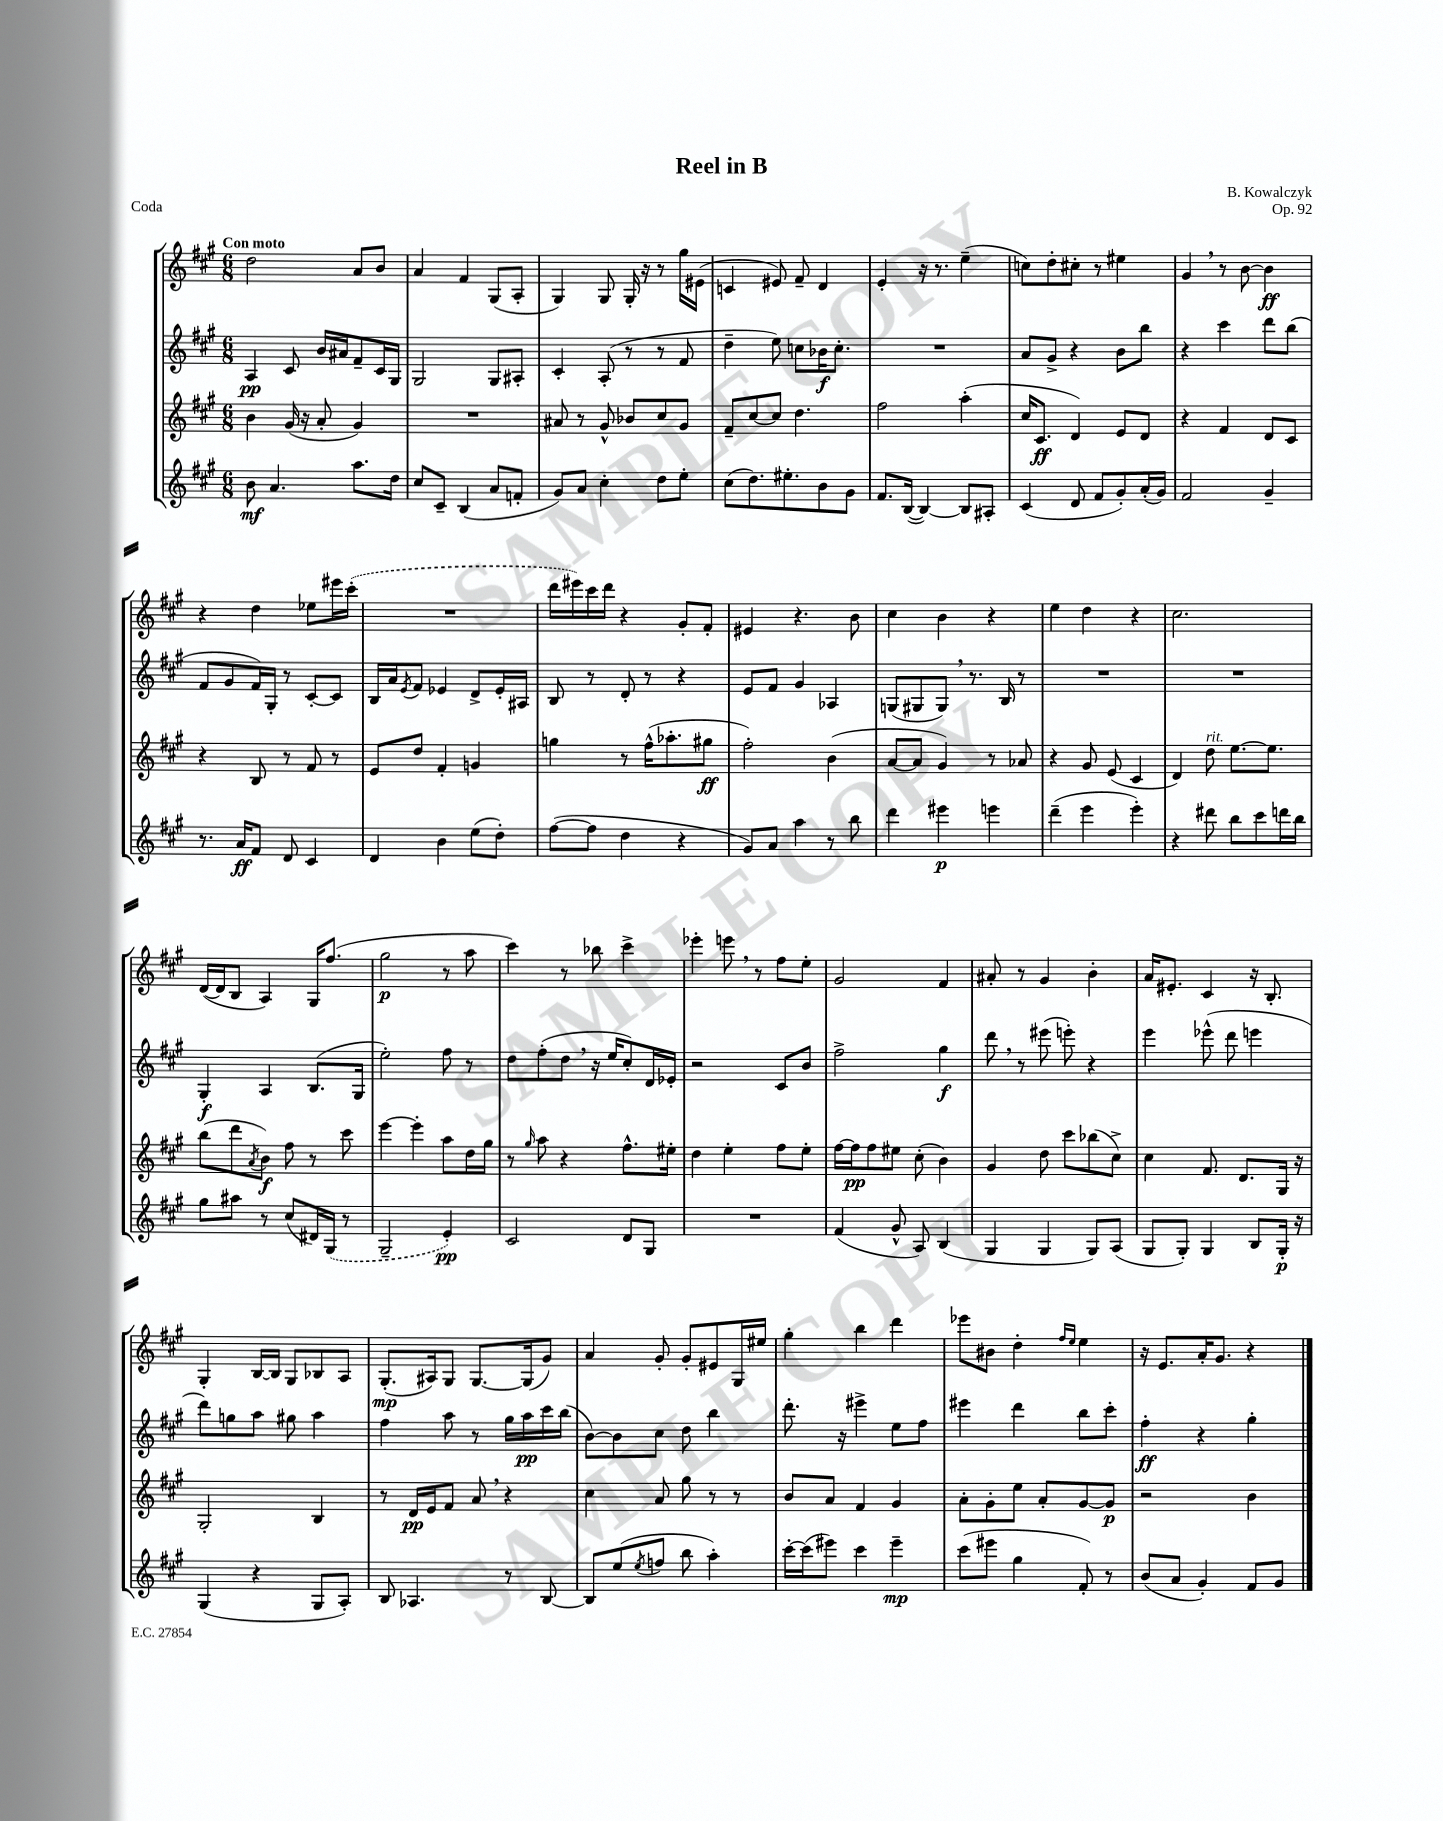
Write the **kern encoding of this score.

**kern	**dynam	**kern	**dynam	**kern	**dynam	**kern	**dynam
*part4	*part4	*part3	*part3	*part2	*part2	*part1	*part1
*staff4	*staff4	*staff3	*staff3	*staff2	*staff2	*staff1	*staff1
*clefG2	*	*clefG2	*	*clefG2	*	*clefG2	*
*k[f#c#g#]	*	*k[f#c#g#]	*	*k[f#c#g#]	*	*k[f#c#g#]	*
*M6/8	*	*M6/8	*	*M6/8	*	*M6/8	*
=1	=1	=1	=1	=1	=1	=1	=1
!	!	!	!	!	!	!LO:TX:a:B:t=Con moto	!
8b\	mf	4b\	.	4A/	pp	2dd\	.
4.a/	.	.	.	.	.	.	.
.	.	(16g#/	.	8c#/	.	.	.
.	.	16r	.	.	.	.	.
.	.	8a'/	.	16b/LL	.	.	.
.	.	.	.	16a#X/J	.	.	.
8.aa\L	.	4g#/)	.	8f#~/	.	8a/L	.
.	.	.	.	16c#/L	.	8b/J	.
16dd\Jk	.	.	.	16G#/JJ	.	.	.
=2	=2	=2	=2	=2	=2	=2	=2
8cc#/L	.	2.r	.	2G#/	.	4a/	.
8c#~/J	.	.	.	.	.	.	.
(4B/	.	.	.	.	.	4f#/	.
8a/L	.	.	.	8G#/L	.	(8G#/L	.
8fn'/J	.	.	.	8A#X'/J	.	8A'/J	.
=3	=3	=3	=3	=3	=3	=3	=3
8g#/L)	.	8a#X/	.	4c#'/	.	4G#/)	.
8a/J	.	8r	.	.	.	.	.
4cc#'\	.	8g#^^/	.	(8A'/	.	8G#/	.
.	.	8b-X/L	.	8r	.	16G#'/	.
.	.	.	.	.	.	16r	.
8dd\L	.	8cc#/	.	8r	.	8r	.
8ee'\J	.	8g#/J	.	8f#/	.	16gg#\LL	.
.	.	.	.	.	.	(16e#X\JJ	.
=4	=4	=4	=4	=4	=4	=4	=4
(8cc#\L	.	8f#~/L	.	4dd~\	.	4cn/	.
8.dd\)	.	[8cc#/	.	.	.	.	.
.	.	8cc#/J]	.	8ee\)	.	8e#X/)	.
8.ee#X'\	.	.	.	.	.	.	.
.	.	4.dd\	.	8ccn\L	.	8f#~/	.
8b\	.	.	.	16b-X\K	f	4d/	.
.	.	.	.	8.cc'\J	.	.	.
8g#\J	.	.	.	.	.	.	.
=5	=5	=5	=5	=5	=5	=5	=5
8.f#/L	.	2ff#\	.	2.r	.	4e'/	.
([16B/Jk	.	.	.	.	.	.	.
4B/_)	.	.	.	.	.	16r	.
.	.	.	.	.	.	8.r	.
8B/L]	.	(4aa'\	.	.	.	(4ee~\	.
8A#X'/J	.	.	.	.	.	.	.
=6	=6	=6	=6	=6	=6	=6	=6
(4c#/	.	16cc#/KL	.	8a/L	.	8ccn\L)	.
.	.	8.c#/J	ff	.	.	.	.
.	.	.	.	8g#^/J	.	8dd'\	.
8d/	.	4d/)	.	4r	.	8cc#X'\J	.
8f#/L	.	.	.	.	.	8r	.
8g#'/)	.	8e/L	.	8b\L	.	4ee#X\	.
(16a'/L	.	8d/J	.	8bb\J	.	.	.
16g#/JJ)	.	.	.	.	.	.	.
=7	=7	=7	=7	=7	=7	=7	=7
2f#/	.	4r	.	4r	.	4g#,/	.
.	.	4f#/	.	4ccc#\	.	8r	.
.	.	.	.	.	.	[8b\	.
4g#~/	.	8d/L	.	8ddd\L	.	4b\]	ff
.	.	8c#/J	.	(8bb\J	.	.	.
!!LO:LB:g=z
=8	=8	=8	=8	=8	=8	=8	=8
8.r	.	4r	.	8f#/L	.	4r	.
.	.	.	.	8g#/	.	.	.
16a/KL	ff	.	.	.	.	.	.
8f#/J	.	8B/	.	16f#/L)	.	4dd\	.
.	.	.	.	16G#'/JJ	.	.	.
8d/	.	8r	.	8r	.	.	.
4c#/	.	8f#/	.	[8c#'/L	.	8ee-X\L	.
.	.	8r	.	8c#/J]	.	16eee#X\L	.
.	.	.	.	.	.	(16ccc#'\JJ	.
=9	=9	=9	=9	=9	=9	=9	=9
4d/	.	8e/L	.	16B/LL	.	2.r	.
.	.	.	.	16a/J	.	.	.
.	.	.	.	8qe/	.	.	.
.	.	8dd/J	.	8f#/J	.	.	.
4b\	.	4f#'/	.	4e-X/	.	.	.
(8ee\L	.	4gn/	.	8d^/L	.	.	.
8dd'\J)	.	.	.	16e-'/L	.	.	.
.	.	.	.	16A#X/JJ	.	.	.
=10	=10	=10	=10	=10	=10	=10	=10
([8ff#\L	.	4ggn\	.	8B/	.	16ddd\LL	.
.	.	.	.	.	.	16eee#X\)	.
8ff#\J]	.	.	.	8r	.	16ccc#\	.
.	.	.	.	.	.	16ddd\JJ	.
4dd\	.	8r	.	8d'/	.	4r	.
.	.	(16ff#^^\KL	.	8r	.	.	.
.	.	8.aa-X'\	.	.	.	.	.
4r	.	.	.	4r	.	8g#'/L	.
.	.	8gg#X\J	ff	.	.	8f#'/J	.
=11	=11	=11	=11	=11	=11	=11	=11
8g#/L)	.	2ff#'\)	.	8e/L	.	4e#X/	.
8a/J	.	.	.	8f#/J	.	.	.
4aa\	.	.	.	4g#/	.	4.r	.
8r	.	(4b\	.	4A-X/	.	.	.
8bb\	.	.	.	.	.	8b\	.
=12	=12	=12	=12	=12	=12	=12	=12
4ddd\	.	[8a/L	.	(8Gn/L	.	4cc#\	.
.	.	8a/J]	.	8G#X/	.	.	.
4eee#X\	p	4g#/)	.	8G#,/J)	.	4b\	.
.	.	.	.	8.r	.	.	.
4eeen\	.	8r	.	.	.	4r	.
.	.	.	.	16B/	.	.	.
.	.	8a-X/	.	8r	.	.	.
=13	=13	=13	=13	=13	=13	=13	=13
(4ddd~\	.	4r	.	2.r	.	4ee\	.
4eee\	.	8g#/	.	.	.	4dd\	.
.	.	(8e/	.	.	.	.	.
4eee'\)	.	4c#/	.	.	.	4r	.
=14	=14	=14	=14	=14	=14	=14	=14
4r	.	4d/)	.	2.r	.	2.cc#\	.
!	!	!LO:TX:a:i:t=rit.	!	!	!	!	!
8ddd#X\	.	8dd\	.	.	.	.	.
8bb\L	.	[8.ee\L	.	.	.	.	.
8ccc#\	.	.	.	.	.	.	.
.	.	8.ee\J]	.	.	.	.	.
16dddn\L	.	.	.	.	.	.	.
16bb\JJ	.	.	.	.	.	.	.
!!LO:LB:g=z
=15	=15	=15	=15	=15	=15	=15	=15
8gg#\L	.	(8bb\L	.	4G#'/	f	([16d/LL	.
.	.	.	.	.	.	16d/J]	.
8aa#X\J	.	8ddd\	.	.	.	8B/J	.
.	.	8qa/	.	.	.	.	.
8r	.	8b\J)	f	4A/	.	4A/)	.
(8cc#/L	.	8ff#\	.	.	.	.	.
16d#X/L)	.	8r	.	(8.B/L	.	16G#/KL	.
(16G#/JJ	.	.	.	.	.	(8.ff#/J	.
8r	.	8ccc#\	.	.	.	.	.
.	.	.	.	16G#/Jk	.	.	.
=16	=16	=16	=16	=16	=16	=16	=16
2G#~/	.	[4eee\	.	2ee'\)	.	2gg#\	p
.	.	4eee'\]	.	.	.	.	.
4e'/)	pp	8aa\L	.	8ff#\	.	8r	.
.	.	16dd\L	.	8r	.	8aa\	.
.	.	16gg#\JJ	.	.	.	.	.
=17	=17	=17	=17	=17	=17	=17	=17
2c#/	.	8r	.	8dd\L	.	4ccc#\)	.
.	.	16qqgg#/	.	.	.	.	.
.	.	8aa\	.	(8ff#'\	.	.	.
.	.	4r	.	8dd,\J	.	8r	.
.	.	.	.	16r	.	8bb-X\	.
.	.	.	.	16ee/KL	.	.	.
8d/L	.	8.ff#^^\L	.	8cc#'/)	.	4ccc#^\	.
8G#/J	.	.	.	16d/L	.	.	.
.	.	16ee#X'\Jk	.	16e-X'/JJ	.	.	.
=18	=18	=18	=18	=18	=18	=18	=18
2.r	.	4dd\	.	2r	.	4eee-X'\	.
.	.	4ee'\	.	.	.	8eeen,\	.
.	.	.	.	.	.	8r	.
.	.	8ff#\L	.	8c#/L	.	8ff#\L	.
.	.	8ee'\J	.	8b/J	.	8ee'\J	.
=19	=19	=19	=19	=19	=19	=19	=19
(4f#/	.	[16ff#\LL	.	2ff#^\	.	2g#/	.
.	.	16ff#\J]	pp	.	.	.	.
.	.	8ff#\	.	.	.	.	.
8g#^^/	.	8ee#X\J	.	.	.	.	.
8A/)	.	(8cc#'\	.	.	.	.	.
(4B/	.	4b\)	.	4gg#\	f	4f#/	.
=20	=20	=20	=20	=20	=20	=20	=20
4G#/	.	4g#/	.	8ddd,\	.	8a#X'/	.
.	.	.	.	8r	.	8r	.
4G#/	.	8dd\	.	(8eee#X\	.	4g#/	.
.	.	8ccc#\L	.	8eeen'\)	.	.	.
8G#/L)	.	(8bb-X\	.	4r	.	4b'\	.
(8A/J	.	8cc#^\J)	.	.	.	.	.
=21	=21	=21	=21	=21	=21	=21	=21
8G#/L	.	4cc#\	.	4eee\	.	16a/KL	.
.	.	.	.	.	.	8.e#X'/J	.
8G#'/J)	.	.	.	.	.	.	.
4G#/	.	8.f#/	.	(8eee-X^^\	.	4c#/	.
.	.	.	.	8ddd\	.	.	.
.	.	8.d/L	.	.	.	.	.
8B/L	.	.	.	4eeen\	.	16r	.
.	.	.	.	.	.	8.B'/	.
16G#'/Jk	p	16G#/Jk	.	.	.	.	.
16r	.	16r	.	.	.	.	.
!!LO:LB:g=z
=22	=22	=22	=22	=22	=22	=22	=22
(4G#/	.	2G#'/	.	8ddd\L)	.	4G#'/	.
.	.	.	.	8ggn\	.	.	.
4r	.	.	.	8aa\J	.	[16B/LL	.
.	.	.	.	.	.	16B/JJ]	.
.	.	.	.	8gg#X\	.	8G#/L	.
8G#/L	.	4B/	.	4aa\	.	8B-X/	.
8A'/J)	.	.	.	.	.	8A/J	.
=23	=23	=23	=23	=23	=23	=23	=23
8B/	.	8r	.	4ff#\	.	(8.G#'/L	mp
4.A-X/	.	16d/LL	pp	.	.	.	.
.	.	16e/J	.	.	.	16A#X/k)	.
.	.	8f#/J	.	8aa\	.	8G#/J	.
.	.	8a,/	.	8r	.	[8.G#/L	.
8r	.	4r	.	16gg#\LL	.	.	.
.	.	.	.	16aa\	pp	(16G#/k]	.
[8B/	.	.	.	16ccc#\	.	8g#/J)	.
.	.	.	.	(16bb\JJ	.	.	.
=24	=24	=24	=24	=24	=24	=24	=24
8B/L]	.	4cc#\	.	[8b\L)	.	4a/	.
(8ee/	.	.	.	8b\]	.	.	.
8qee/	.	.	.	.	.	.	.
8ffn/J	.	8a/	.	8cc#\J	.	8g#'/	.
8bb\	.	8gg#\	.	8dd\	.	8g#'/L	.
4aa'\)	.	8r	.	4bb\	.	8e#X/	.
.	.	8r	.	.	.	16G#/L	.
.	.	.	.	.	.	16ee#X/JJ	.
=25	=25	=25	=25	=25	=25	=25	=25
[16ccc#'\LL	.	8b/L	.	8.ddd'\	.	4gg#'\	.
(16ccc#\J]	.	.	.	.	.	.	.
8eee#X\J)	.	8a/J	.	.	.	.	.
.	.	.	.	16r	.	.	.
4ccc#\	.	4f#/	.	4eee#X^\	.	4bb\	.
4eee#~\	mp	4g#/	.	8ee\L	.	4ddd\	.
.	.	.	.	8ff#\J	.	.	.
=26	=26	=26	=26	=26	=26	=26	=26
(8ccc#\L	.	8a'\L	.	4eee#X\	.	8eee-X\L	.
8eee#X\J	.	8g#'\	.	.	.	8b#X\J	.
4gg#\	.	8ee\J	.	4ddd\	.	4dd'\	.
.	.	8a'/L	.	.	.	.	.
.	.	.	.	.	.	16qqff#/LL	.
.	.	.	.	.	.	16qqee/JJ	.
8f#'/)	.	[8g#/	.	8bb\L	.	4ee\	.
8r	.	8g#/J]	p	8ccc#'\J	.	.	.
=27	=27	=27	=27	=27	=27	=27	=27
(8b/L	.	2r	.	4ff#'\	ff	16r	.
.	.	.	.	.	.	8.e/L	.
8a/J	.	.	.	.	.	.	.
4g#'/)	.	.	.	4r	.	16a'/K	.
.	.	.	.	.	.	8.g#/J	.
8f#/L	.	4b\	.	4gg#'\	.	4r	.
8g#/J	.	.	.	.	.	.	.
==	==	==	==	==	==	==	==
*-	*-	*-	*-	*-	*-	*-	*-
